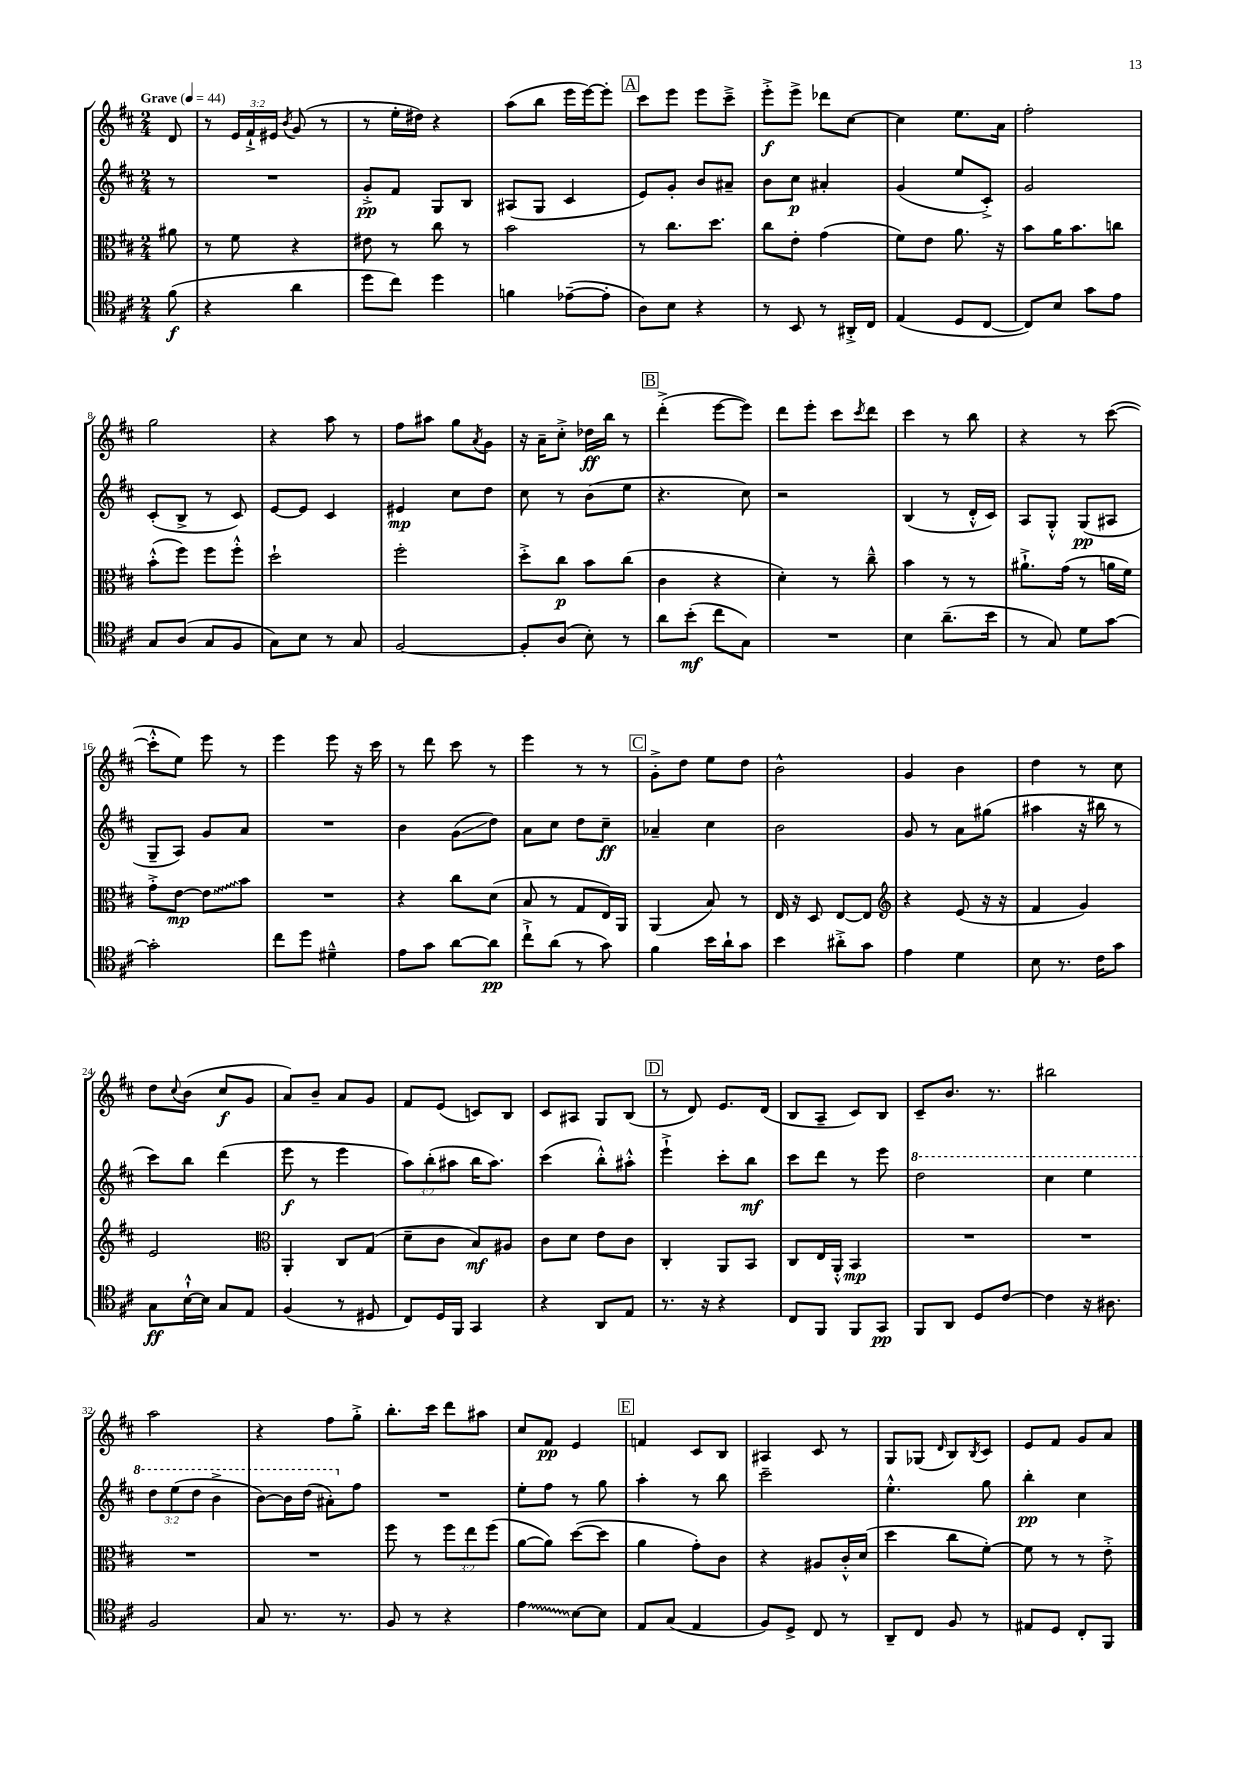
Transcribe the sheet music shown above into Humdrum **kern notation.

**kern	**kern	**kern	**kern
*staff4	*staff3	*staff2	*staff1
*clefC4	*clefC3	*clefG2	*clefG2
*k[f#c#]	*k[f#c#]	*k[f#c#]	*k[f#c#]
*M2/4	*M2/4	*M2/4	*M2/4
*MM44	*MM44	*MM44	*MM44
(8f#\	8a#\	8r	8d/
=	=	=	=
4r	8r	2r	8r
.	8f#\	.	24e/LL
.	.	.	24f#`^/
.	.	.	24e#/JJ
.	.	.	8qb/
4a\	4r	.	(8g/
.	.	.	8r
=	=	=	=
8dd\L	8e#\	8g'^/L	8r
8cc#\J)	8r	8f#/J	16ee'\LL
.	.	.	16dd#\JJ)
4dd\	8cc#\	8G/L	4r
.	8r	8B/J	.
=	=	=	=
4f\	2b\	(8A#/L	(8aa\L
.	.	8G/J	8bb\J
([8e-~\L	.	4c#/	16eee\LL
.	.	.	[16eee\J)
8e-'\]J	.	.	8eee'\]J
=	=	=	=
8A\L)	8r	8e/L)	8ccc#\L
8B\J	8.cc#\L	8g'/J	8eee\J
4r	.	8b/L	8eee\L
.	8.dd\J	.	.
.	.	8a#~/J	8ccc#~^\J
=	=	=	=
8r	8cc#\L	8b\L	8eee'^\L
8BB/	8e'\J	8cc#\J	8eee^\J
8r	(4g\	4a#'/	8ddd-\L
16AA#'^/LL	.	.	[8cc#\J
16C#/JJ	.	.	.
=	=	=	=
(4E/	8f#\L)	(4g/	4cc#\]
.	8e\J	.	.
8D/L	8.a\	8ee/L	8.ee\L
[8C#/J	.	8c#'^/J)	.
.	16r	.	16a\Jk
=	=	=	=
8C#/]L)	8b\L	2g/	2ff#'\
8B/J	16a\K	.	.
.	8.b\	.	.
8g\L	.	.	.
8e\J	8cc\J	.	.
=	=	=	=
8G/L	(8b'^^\L	(8c#'/L	2gg\
(8A/J	8ff#\J)	8B^/J	.
8G/L	8ff#\L	8r	.
8F#/J	8ff#'^^\J	8c#/)	.
=	=	=	=
8G\L)	2dd`\	[8e/L	4r
8B\J	.	8e/]J	.
8r	.	4c#/	8aa\
8G/	.	.	8r
=	=	=	=
[2F#/	2ff#'\	4e#/	8ff#\L
.	.	.	8aa#\J
.	.	8cc#\L	8gg\L
.	.	.	8qa/
.	.	8dd\J	8g\J
=	=	=	=
8F#'/]L	8dd'^\L	8cc#\	16r
.	.	.	16a~\LK
(8A/J	8cc#\J	8r	8cc#'^\J
8B'\)	8b\L	(8b\L	16dd-\LL
.	.	.	16bb\JJ
8r	(8cc#\J	8ee\J	8r
=	=	=	=
8a\L	4c#\	4.r	(4ddd'^\
(8b'\J	.	.	.
8cc#\L	4r	.	[8eee\L
8G\J)	.	8cc#\)	8eee\]J)
=	=	=	=
2r	4d'\)	2r	8ddd\L
.	.	.	8eee'\J
.	8r	.	8ccc#\L
.	.	.	8qccc#/
.	8cc#~^^\	.	8ddd\J
=	=	=	=
4B\	4b\	(4B/	4ccc#\
(8.a~\L	8r	8r	8r
.	8r	16d'^^/LL	8bb\
16b\Jk	.	16c#/JJ)	.
=	=	=	=
8r	8.a#`^\L	8A/L	4r
8G/)	.	8G'^^/J	.
.	(16g\Jk	.	.
8d\L	8r	(8G/L	8r
[8g\J	16a\LL	8A#/J	([8ccc#\
.	16f#\JJ)	.	.
=	=	=	=
2g'\]	8g'^\L	8G~/L	8ccc#'^^\]L
.	[8e\J	8A/J)	8ee\J)
.	8e\]L	8g/L	8eee\
.	8b\J	8a/J	8r
=	=	=	=
8cc#\L	2r	2r	4eee\
8dd\J	.	.	.
4d#~^^\	.	.	8eee\
.	.	.	16r
.	.	.	16ccc#\
=	=	=	=
8e\L	4r	4b\	8r
8g\J	.	.	8ddd\
[8a\L	8cc#\L	(8g\L	8ccc#\
8a\]J	(8d\J	8dd\J)	8r
=	=	=	=
8cc#`^\L	8B/	8a\L	4eee\
(8a\J	8r	8cc#\J	.
8r	8G/L	8dd\L	8r
8g\)	16E/L)	8cc#~\J	8r
.	16AA/JJ	.	.
=	=	=	=
4f#\	(4AA/	4a-~/	8g'^\L
.	.	.	8dd\J
16b\LL	8B/)	4cc#\	8ee\L
16a`\J	.	.	.
8g\J	8r	.	8dd\J
=	=	=	=
4b\	16E/	2b\	2b^^\
.	16r	.	.
.	8D/	.	.
8a#'^\L	[8E/L	.	.
8g\J	8E/]J	.	.
=	=	=	=
*	*clefG2	*	*
4e\	4r	8g/	4g/
.	.	8r	.
4d\	(8e/	8a\L	4b\
.	16r	(8gg#\J	.
.	16r	.	.
=	=	=	=
8B\	4f#/	4aa#\	4dd\
8.r	.	.	.
.	4g/)	16r	8r
16c#\LK	.	16bb#\	.
8g\J	.	8r	8cc#\
=	=	=	=
8G\L	2e/	8ccc#\L)	8dd\L
.	.	.	8qqcc#/
[16B`^^\L	.	8bb\J	(8b\J
16B\]JJ	.	.	.
8G/L	.	(4ddd\	8cc#/L
8E/J	.	.	8g/J
=	=	=	=
*	*clefC3	*	*
(4F#/	4AA'/	8eee\	8a/L)
.	.	8r	8b~/J
8r	8C#/L	4eee\	8a/L
8D#/	(8G/J	.	8g/J
=	=	=	=
8C#/L)	8d~\L	12aa\L)	8f#/L
.	.	(12bb'\	.
16D/L	8c#\J	.	(8e/J
.	.	12aa#\J	.
16FF#/JJ	.	.	.
4GG/	8B/L)	16bb\LK	8c/L)
.	.	8.aa#\J)	.
.	8A#/J	.	8B/J
=	=	=	=
4r	8c#\L	(4ccc#\	8c#/L
.	8d\J	.	8A#/J
8AA/L	8e\L	8bb'^^\L)	8G/L
8E/J	8c#\J	8aa#'^^\J	(8B/J
=	=	=	=
8.r	4C#'/	4eee`^\	8r
.	.	.	8d/)
16r	.	.	.
4r	8AA/L	8ccc#'\L	8.e/L
.	8BB/J	8bb\J	.
.	.	.	(16d/Jk
=	=	=	=
8C#/L	8C#/L	8ccc#\L	8B/L
8FF#/J	16E/L	8ddd\J	8A~/J
.	16AA'^^/JJ	.	.
8FF#/L	4BB/	8r	8c#/L)
8GG/J	.	8eee\	8B/J
=	=	=	=
8FF#/L	2r	2ddd\	8c#~/L
8AA/J	.	.	8.b/J
8D/L	.	.	.
.	.	.	8.r
[8c#/J	.	.	.
=	=	=	=
4c#\]	2r	4ccc#\	2bb#\
16r	.	4eee\	.
8.A#\	.	.	.
=	=	=	=
2F#/	2r	12ddd\L	2aa\
.	.	(12eee\	.
.	.	12ddd\J	.
.	.	4bb^\	.
=	=	=	=
8G/	2r	[8bb\L)	4r
8.r	.	16bb\]L	.
.	.	(16ddd\JJ	.
.	.	8aa#'\L)	8ff#\L
8.r	.	.	.
.	.	8ff#\J	8gg'^\J
=	=	=	=
8F#/	8ff#\	2r	8.bb'\L
8r	8r	.	.
.	.	.	16ccc#\Jk
4r	12ff#\L	.	8ddd\L
.	12ee\	.	.
.	.	.	8aa#\J
.	(12ff#\J	.	.
=	=	=	=
4e\	[8a\L	8ee'\L	8cc#/L
.	8a\]J)	8ff#\J	8f#/J
[8B\L	([8dd\L	8r	4e/
8B\]J	8dd\]J	8gg\	.
=	=	=	=
8E/L	4a\	4aa'\	4f/
(8G/J	.	.	.
4E/	8g'\L)	8r	8c#/L
.	8c#\J	8bb\	8B/J
=	=	=	=
8F#/L)	4r	2ccc#~\	4A#/
8D^/J	.	.	.
8C#/	8A#/L	.	8c#/
8r	16c#'^^/L	.	8r
.	(16d/JJ	.	.
=	=	=	=
8AA~/L	4dd\	4.ee'^^\	8G/L
8C#/J	.	.	(8G-/J
.	.	.	16qqd/
8F#/	8cc#\L	.	8B/L)
.	.	.	8qB/
8r	[8f#'\J)	8gg\	8c#/J
=	=	=	=
8E#/L	8f#\]	4bb'\	8e/L
8D/J	8r	.	8f#/J
8C#'/L	8r	4cc#\	8g/L
8FF#/J	8e'^\	.	8a/J
==	==	==	==
*-	*-	*-	*-
